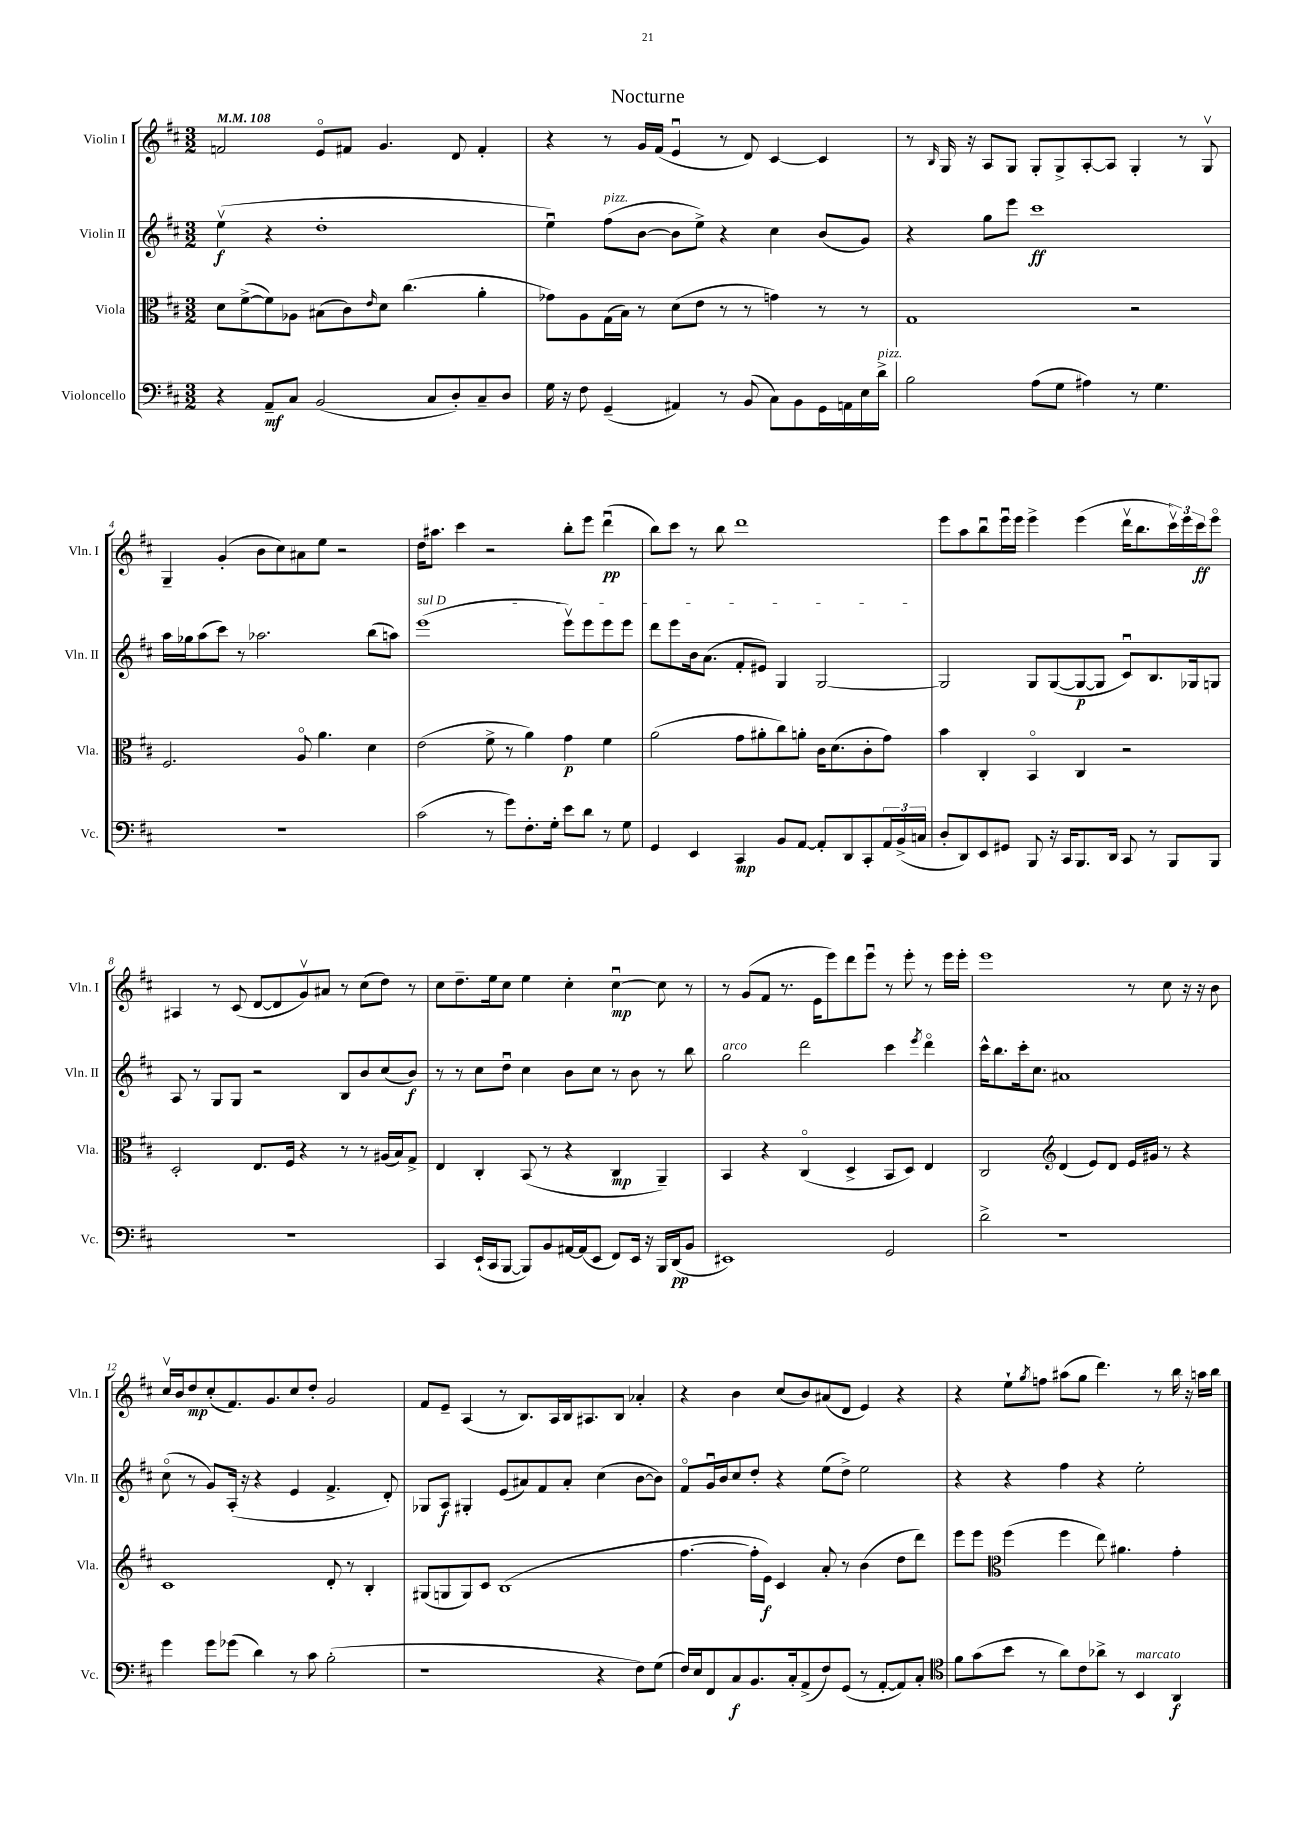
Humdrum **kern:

**kern	**dynam	**kern	**dynam	**kern	**dynam	**kern	**dynam
*part4	*part4	*part3	*part3	*part2	*part2	*part1	*part1
*staff4	*staff4	*staff3	*staff3	*staff2	*staff2	*staff1	*staff1
*I"Violoncello	*	*I"Viola	*	*I"Violin II	*	*I"Violin I	*
*I'Vc.	*	*I'Vla.	*	*I'Vln. II	*	*I'Vln. I	*
*clefF4	*	*clefC3	*	*clefG2	*	*clefG2	*
*k[f#c#]	*	*k[f#c#]	*	*k[f#c#]	*	*k[f#c#]	*
*M3/2	*	*M3/2	*	*M3/2	*	*M3/2	*
*MM108	*	*MM108	*	*MM108	*	*MM108	*
=1	=1	=1	=1	=1	=1	=1	=1
4r	.	8d\L	.	(4eev\	f	2fn/	.
.	.	([8f#^\	.	.	.	.	.
8AA~/L	mf	8f#\])	.	4r	.	.	.
8C#/J	.	8A-X\J	.	.	.	.	.
(2BB/	.	(8B#X\L	.	1dd'	.	8e/L	.
.	.	8c#\)	.	.	.	8f#X/J	.
.	.	16qqe/	.	.	.	.	.
.	.	8d\J	.	.	.	4.g/	.
.	.	(4.cc#\	.	.	.	.	.
8C#/L	.	.	.	.	.	.	.
8D'/)	.	.	.	.	.	8d/	.
8C#~/	.	4a'\	.	.	.	4f#'/	.
8D/J	.	.	.	.	.	.	.
=2	=2	=2	=2	=2	=2	=2	=2
16G\	.	8g-X\L)	.	4eeu\)	.	4r	.
16r	.	.	.	.	.	.	.
8F#\	.	8A\	.	.	.	.	.
!	!	!	!	!LO:TX:a:i:t=pizz.	!	!	!
(4GG~/	.	(16G\L	.	(8ff#\L	.	8r	.
.	.	16B\JJ)	.	.	.	.	.
.	.	8r	.	[8b\J	.	16g/LL	.
.	.	.	.	.	.	(16f#/JJ	.
4AA#X/)	.	(8d\L	.	8b\L]	.	4eu/	.
.	.	8e\J	.	8ee^\J)	.	.	.
8r	.	8r	.	4r	.	8r	.
(8BB/	.	8r	.	.	.	8d/)	.
8C#\L)	.	4gn\)	.	4cc#\	.	[4c#/	.
8BB\	.	.	.	.	.	.	.
16GG\L	.	8r	.	(8b/L	.	4c#/]	.
16AAn\	.	.	.	.	.	.	.
16E\	.	8r	.	8g/J)	.	.	.
!LO:TX:a:i:t=pizz.	!	!	!	!	!	!	!
16d^\JJ	.	.	.	.	.	.	.
=3	=3	=3	=3	=3	=3	=3	=3
2B\	.	1G	.	4r	.	8r	.
.	.	.	.	.	.	16qqB/	.
.	.	.	.	.	.	16G/	.
.	.	.	.	.	.	16r	.
.	.	.	.	8gg\L	.	8A/L	.
.	.	.	.	8eee\J	.	8G/J	.
(8A\L	.	.	.	1ccc#	ff	8G'/L	.
8G\J	.	.	.	.	.	8G^/	.
4A#X\)	.	.	.	.	.	[8A'/	.
.	.	.	.	.	.	8A/J]	.
8r	.	2r	.	.	.	4G'/	.
4.G\	.	.	.	.	.	.	.
.	.	.	.	.	.	8r	.
.	.	.	.	.	.	8Gv/	.
!!LO:LB:g=z
=4	=4	=4	=4	=4	=4	=4	=4
1.r	.	2.F#/	.	16aa\LL	.	4G~/	.
.	.	.	.	16gg-X\J	.	.	.
.	.	.	.	(8aa\	.	.	.
.	.	.	.	8ccc#\J)	.	(4g'/	.
.	.	.	.	8r	.	.	.
.	.	.	.	2.aa-X\	.	8b\L	.
.	.	.	.	.	.	8cc#\)	.
.	.	8A/	.	.	.	8a#X\	.
.	.	4.a\	.	.	.	8ee\J	.
.	.	.	.	.	.	2r	.
.	.	4d\	.	(8bb\L	.	.	.
.	.	.	.	8aan\J)	.	.	.
=5	=5	=5	=5	=5	=5	=5	=5
!	!	!	!	!LO:TX:a:i:t=sul D	!	!	!
(2c#\	.	(2e\	.	(1eee	.	16dd\KL	.
.	.	.	.	.	.	8.aa#X\J	.
.	.	.	.	.	.	4ccc#\	.
8r	.	8f#^\	.	.	.	2r	.
8g\L)	.	8r	.	.	.	.	.
8.F#'\	.	4a\)	.	.	.	.	.
16G'\Jk	.	.	.	.	.	.	.
8e\L	.	4g\	p	8eeev\L)	.	8bb'\L	.
8d\J	.	.	.	8eee\	.	8eee\J	.
8r	.	4f#\	.	8eee\	.	(4dddu\	pp
8G\	.	.	.	8eee\J	.	.	.
=6	=6	=6	=6	=6	=6	=6	=6
4GG/	.	(2a\	.	8ddd\L	.	8bb\L)	.
.	.	.	.	8eee\	.	8ccc#\J	.
4EE/	.	.	.	16b\k	.	8r	.
.	.	.	.	(8.a\J	.	.	.
.	.	.	.	.	.	8bb\	.
4CC#/	mp	8g\L	.	8f#'/L	.	1ddd	.
.	.	8a#X'\	.	8e#X/J)	.	.	.
8BB/L	.	8cc#\)	.	4G/	.	.	.
[8AA/J	.	8an'\J	.	.	.	.	.
8AA'/L]	.	16c#\KL	.	[2G/	.	.	.
.	.	(8.d\	.	.	.	.	.
8DD/	.	.	.	.	.	.	.
8CC#'/	.	8c#'\	.	.	.	.	.
24AA/L	.	8g\J)	.	.	.	.	.
(24BB^/	.	.	.	.	.	.	.
24Cn/JJ	.	.	.	.	.	.	.
=7	=7	=7	=7	=7	=7	=7	=7
8D'/L	.	4b\	.	2G/]	.	8eee\L	.
8DD/)	.	.	.	.	.	8aa\	.
8EE/	.	4C#'/	.	.	.	8bbu\	.
8GG#X/J	.	.	.	.	.	16eeeu\L	.
.	.	.	.	.	.	16eee\JJ	.
8BBB/	.	4BB/	.	8G/L	.	4eee^\	.
16r	.	.	.	([8G/	.	.	.
16CC#/KL	.	.	.	.	.	.	.
8.BBB/	.	4C#/	.	8G/_	p	(4eee\	.
.	.	.	.	8G/J]	.	.	.
16DD/Jk	.	.	.	.	.	.	.
8CC#/	.	2r	.	8c#u/L)	.	16dddv\KL	.
.	.	.	.	.	.	8.bb\	.
8r	.	.	.	8.B/	.	.	.
8BBB/L	.	.	.	.	.	24ccc#v\L)	.
.	.	.	.	.	.	24eee\	.
.	.	.	.	16G-X/k	.	.	.
.	.	.	.	.	.	24ccc#\J	ff
8BBB/J	.	.	.	8Gn/J	.	8eee\J	.
!!LO:LB:g=z
=8	=8	=8	=8	=8	=8	=8	=8
1.r	.	2D'/	.	8A/	.	4A#X/	.
.	.	.	.	8r	.	.	.
.	.	.	.	8G/L	.	8r	.
.	.	.	.	8G/J	.	(8c#/	.
.	.	8.E/L	.	2r	.	[8d/L	.
.	.	.	.	.	.	8d/]	.
.	.	16F#/Jk	.	.	.	.	.
.	.	4r	.	.	.	8gv/)	.
.	.	.	.	.	.	8a#X/J	.
.	.	8r	.	8B/L	.	8r	.
.	.	8r	.	8b/	.	(8cc#\L	.
.	.	(16A#X/LL	.	(8cc#/	.	8dd\J)	.
.	.	16B/J)	.	.	.	.	.
.	.	8G^/J	.	8b/J)	f	8r	.
=9	=9	=9	=9	=9	=9	=9	=9
4CC#/	.	4E/	.	8r	.	8cc#\L	.
.	.	.	.	8r	.	8.dd~\	.
(16EE`/LL	.	4C#'/	.	8cc#\L	.	.	.
16CC#/J	.	.	.	.	.	16ee\k	.
[8BBB/J	.	.	.	8ddu\J	.	8cc#\J	.
8BBB/L])	.	(8BB/	.	4cc#\	.	4ee\	.
8BB/	.	8r	.	.	.	.	.
[16AA#X/L	.	4r	.	8b\L	.	4cc#'\	.
(16AA#/J]	.	.	.	.	.	.	.
8EE/J	.	.	.	8cc#\J	.	.	.
8FF#/L)	.	4C#/	mp	8r	.	[4cc#u\	mp
16EE/Jk	.	.	.	8b\	.	.	.
16r	.	.	.	.	.	.	.
16BBB/LL	.	4AA~/)	.	8r	.	8cc#\]	.
(16DD/J	pp	.	.	.	.	.	.
8BB/J	.	.	.	8bb\	.	8r	.
=10	=10	=10	=10	=10	=10	=10	=10
!	!	!	!	!LO:TX:a:i:t=arco	!	!	!
1EE#X)	.	4BB/	.	2gg\	.	8r	.
.	.	.	.	.	.	(8g/L	.
.	.	4r	.	.	.	8f#/J	.
.	.	.	.	.	.	8.r	.
.	.	(4C#/	.	2ddd\	.	.	.
.	.	.	.	.	.	16e\KL	.
.	.	.	.	.	.	8eee\)	.
.	.	4D^/	.	.	.	8ddd\	.
.	.	.	.	.	.	8eeeu\J	.
2GG/	.	8BB/L	.	4ccc#\	.	8r	.
.	.	8D/J)	.	.	.	8eee'\	.
.	.	.	.	8qeee/	.	.	.
.	.	4E/	.	4ddd\	.	8r	.
.	.	.	.	.	.	16eee\LL	.
.	.	.	.	.	.	16eee'\JJ	.
=11	=11	=11	=11	=11	=11	=11	=11
2d^\	.	2C#/	.	16ccc#^^\KL	.	1eee	.
.	.	.	.	8.bb\	.	.	.
.	.	.	.	16ccc#'\k	.	.	.
.	.	.	.	8.cc#\J	.	.	.
*	*	*clefG2	*	*	*	*	*
1r	.	(4d/	.	1a#X	.	.	.
.	.	8e/L)	.	.	.	.	.
.	.	8d/J	.	.	.	.	.
.	.	16e/LL	.	.	.	8r	.
.	.	16g#X/JJ	.	.	.	.	.
.	.	8r	.	.	.	8cc#\	.
.	.	4r	.	.	.	16r	.
.	.	.	.	.	.	16r	.
.	.	.	.	.	.	8b\	.
!!LO:LB:g=z
=12	=12	=12	=12	=12	=12	=12	=12
4g\	.	1c#	.	(8cc#\	.	16cc#v/LL	.
.	.	.	.	.	.	16b/J	.
.	.	.	.	8r	.	8dd/	mp
8g\L	.	.	.	8g/L)	.	(8cc#'/	.
(8g-X\J	.	.	.	(16A'/Jk	.	8.f#/)	.
.	.	.	.	16r	.	.	.
4d\)	.	.	.	4r	.	.	.
.	.	.	.	.	.	8.g/	.
8r	.	.	.	4e/	.	8cc#/	.
8c#\	.	.	.	.	.	8dd'/J	.
(2B'\	.	8d'/	.	4.f#^/	.	2g/	.
.	.	8r	.	.	.	.	.
.	.	4B'/	.	.	.	.	.
.	.	.	.	8d'/)	.	.	.
=13	=13	=13	=13	=13	=13	=13	=13
1r	.	(8G#X/L	.	8G-X/L	.	8f#/L	.
.	.	8Gn/	.	8A/J	f	8e~/J	.
.	.	8G/)	.	4G#X'/	.	(4A/	.
.	.	8c#/J	.	.	.	.	.
.	.	(1B	.	(8e/L	.	8r	.
.	.	.	.	8a#X/)	.	8.B/L)	.
.	.	.	.	8f#/	.	.	.
.	.	.	.	.	.	16A/L	.
.	.	.	.	8a#'/J	.	16B/J	.
.	.	.	.	.	.	8.A#X/	.
4r	.	.	.	(4cc#\	.	.	.
.	.	.	.	.	.	8B/J	.
8F#\L)	.	.	.	[8b\L	.	4a-X'/	.
(8G\J	.	.	.	8b\J])	.	.	.
=14	=14	=14	=14	=14	=14	=14	=14
16F#/LL)	.	[4.ff#\	.	8f#/L	.	4r	.
16E/J	.	.	.	.	.	.	.
8FF#/	.	.	.	16gu/L	.	.	.
.	.	.	.	16b/J	.	.	.
8C#/	f	.	.	8cc#/	.	4b\	.
8.BB/	.	16ff#'\LL]	.	8dd'/J	.	.	.
.	.	16e\JJ)	f	.	.	.	.
.	.	4c#/	.	4r	.	(8cc#/L	.
16C#'/k	.	.	.	.	.	.	.
(8AA^/	.	.	.	.	.	8b/)	.
8F#/)	.	8a'/	.	(8ee\L	.	(8a#X/	.
(8GG/J	.	8r	.	8dd^\J)	.	8d/J	.
8r	.	(4b\	.	2ee\	.	4e/)	.
[8AA'/L	.	.	.	.	.	.	.
8AA/])	.	8dd\L	.	.	.	4r	.
8C#'/J	.	8ddd\J)	.	.	.	.	.
=15	=15	=15	=15	=15	=15	=15	=15
*clefC4	*	*	*	*	*	*	*
8f#\L	.	8eee\L	.	4r	.	4r	.
(8g\	.	8eee\J	.	.	.	.	.
*	*	*clefC3	*	*	*	*	*
8b\J	.	(4ff#\	.	4r	.	8ee`\L	.
.	.	.	.	.	.	8qgg/	.
8r	.	.	.	.	.	8ffn\J	.
8a\L)	.	4ff#\	.	4ff#\	.	(8aa#X\L	.
8c#\	.	.	.	.	.	8gg\J	.
8a-X^\J	.	8ee\)	.	4r	.	4.ddd\)	.
8r	.	4.a#X\	.	.	.	.	.
!LO:TX:a:i:t=marcato	!	!	!	!	!	!	!
4BB/	.	.	.	2ee'\	.	.	.
.	.	.	.	.	.	8r	.
4AA/	f	4g'\	.	.	.	16bb\	.
.	.	.	.	.	.	16r	.
.	.	.	.	.	.	16aan\LL	.
.	.	.	.	.	.	16bb\JJ	.
==	==	==	==	==	==	==	==
*-	*-	*-	*-	*-	*-	*-	*-
